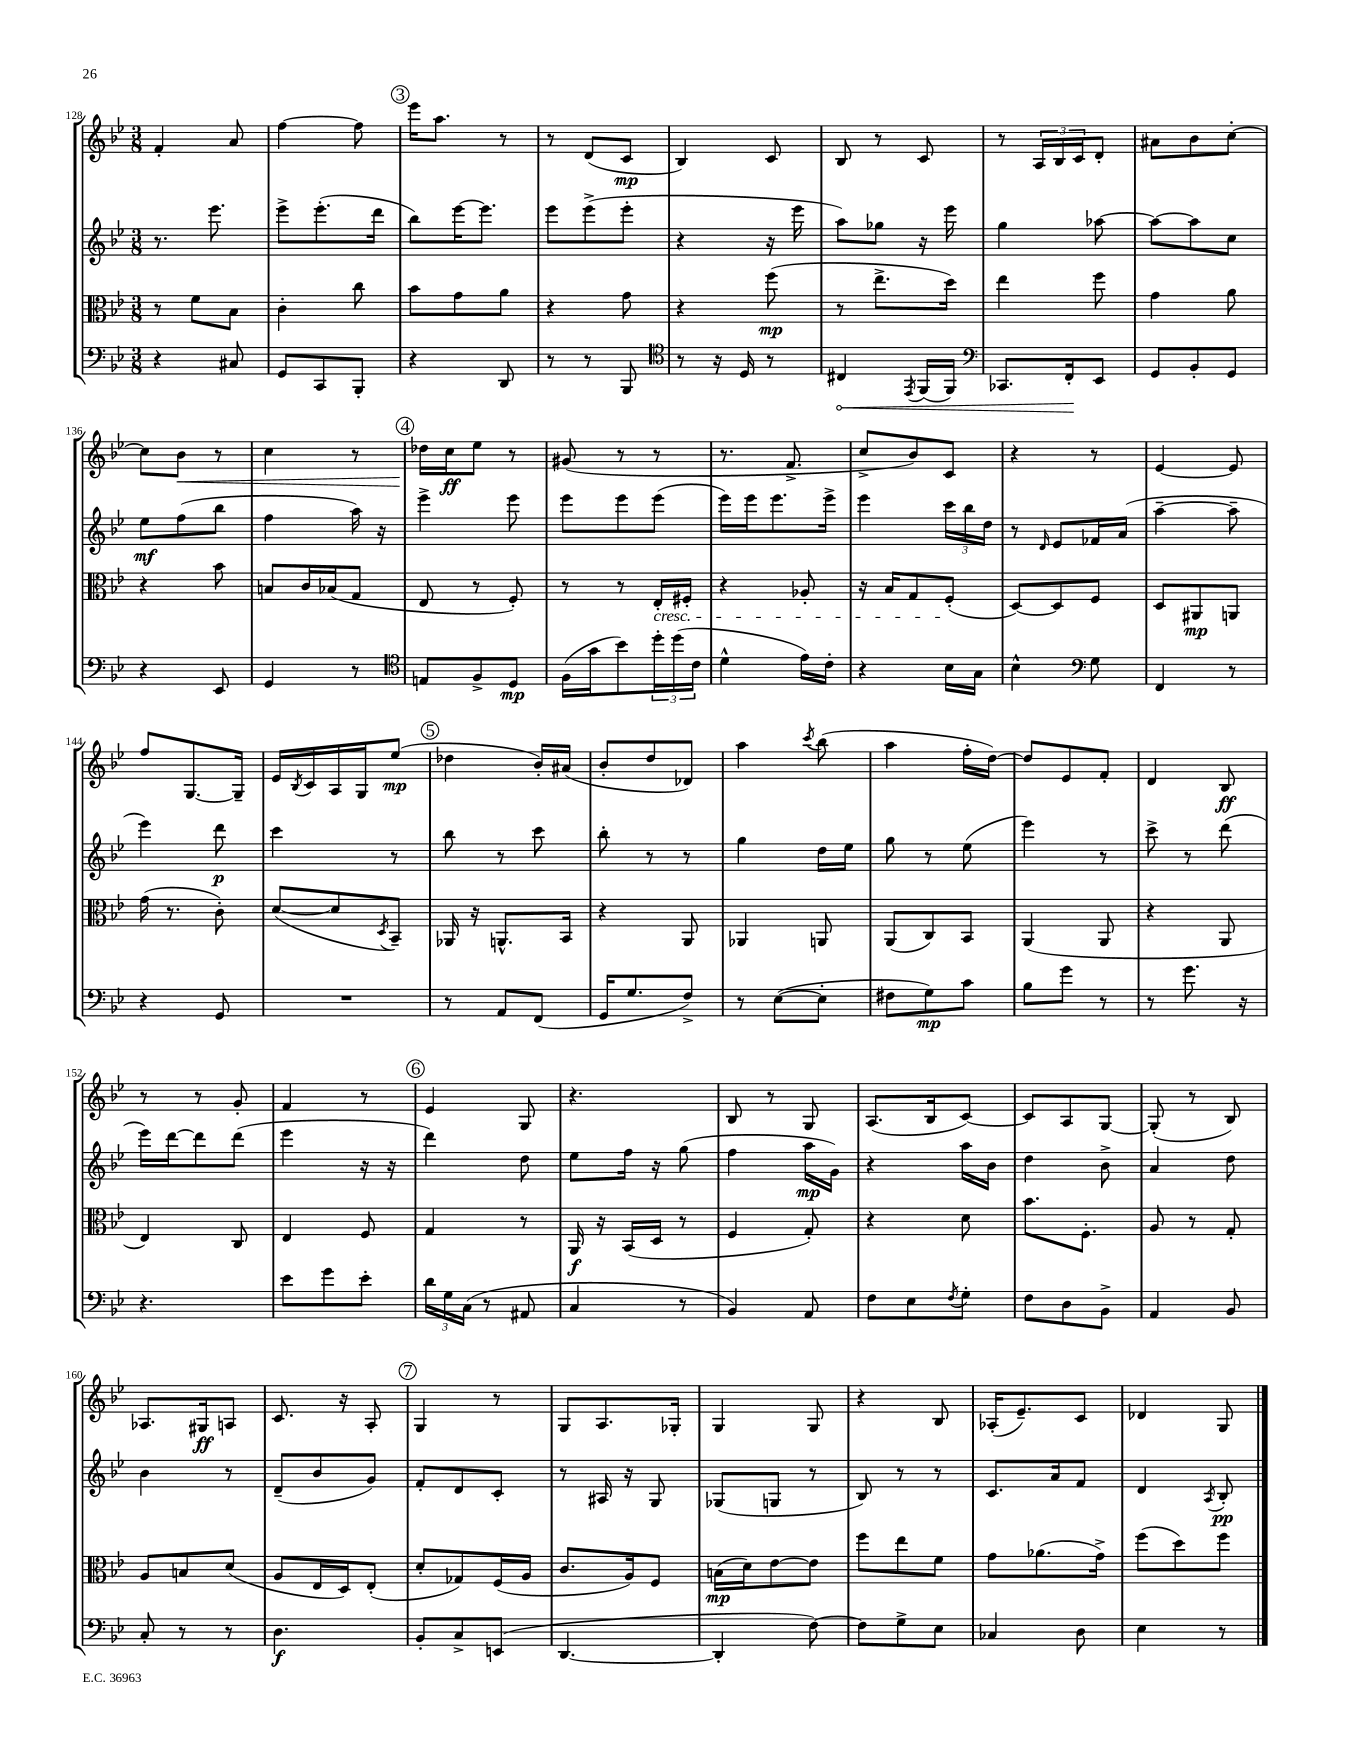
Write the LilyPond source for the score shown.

<<
\new StaffGroup <<
\new Staff = "s0" {
    \clef treble \key bes \major \numericTimeSignature \time 3/8
    f'4-. a'8 |
    f''4~ f''8 |
    \mark \markup { \circle "3" } ees'''16 a''8. r8 |
    r8 d'8( c'8\mp |
    bes4) c'8 |
    bes8 r8 c'8 |
    r8 \tuplet 3/2 { a16 bes16 c'16 } d'8-. |
    ais'8 bes'8 c''8~-. |
    c''8 bes'8\< r8 |
    c''4 r8 |
    \mark \markup { \circle "4" } des''16\! c''16\ff ees''8 r8 |
    gis'8( r8 r8 |
    r8. f'8.-> |
    c''8-> bes'8) c'8 |
    r4 r8 |
    ees'4~ ees'8 |
    f''8 g8.~ g16-- |
    ees'16 \acciaccatura { bes8 } c'16 a16 g16 ees''8\mp( |
    \mark \markup { \circle "5" } des''4 bes'16-.) ais'16( |
    bes'8-. d''8 des'8) |
    a''4 \acciaccatura { c'''8 } bes''8( |
    a''4 f''16-. d''16~) |
    d''8 ees'8 f'8-. |
    d'4 bes8\ff |
    r8 r8 g'8-. |
    f'4 r8 |
    \mark \markup { \circle "6" } ees'4 g8 |
    r4. |
    bes8 r8 g8 |
    a8.( bes16 c'8~) |
    c'8 a8 g8~ |
    g8-.( r8 bes8) |
    aes8. gis16\ff a8 |
    c'8. r16 a8-. |
    \mark \markup { \circle "7" } g4 r8 |
    g8 a8. ges16-. |
    g4 g8 |
    r4 bes8 |
    aes16-.( ees'8.--) c'8 |
    des'4 g8 \bar "|." |
}
\new Staff = "s1" {
    \clef treble \key bes \major \numericTimeSignature \time 3/8
    r8. ees'''8. |
    ees'''8-> ees'''8.-.( d'''16 |
    \mark \markup { \circle "3" } bes''8) ees'''16~ ees'''8. |
    ees'''8 ees'''8->( ees'''8-. |
    r4 r16 ees'''16 |
    a''8) ges''8 r16 ees'''16 |
    g''4 aes''8~ |
    aes''8~ aes''8 c''8 |
    ees''8\mf f''8( bes''8 |
    f''4 a''16) r16 |
    \mark \markup { \circle "4" } ees'''4-> ees'''8 |
    ees'''8 ees'''8 ees'''8( |
    ees'''16) ees'''16 ees'''8. ees'''16-> |
    ees'''4 \tuplet 3/2 { c'''16 bes''16 d''16 } |
    r8 \grace { d'16 } ees'8 fes'16 a'16( |
    a''4~-- a''8-- |
    ees'''4) d'''8\p |
    c'''4 r8 |
    \mark \markup { \circle "5" } bes''8 r8 c'''8 |
    bes''8-. r8 r8 |
    g''4 d''16 ees''16 |
    g''8 r8 ees''8( |
    ees'''4) r8 |
    c'''8-> r8 d'''8( |
    ees'''16) d'''16~ d'''8 d'''8( |
    ees'''4 r16 r16 |
    \mark \markup { \circle "6" } d'''4) d''8 |
    ees''8 f''16 r16 g''8( |
    f''4 a''16\mp g'16) |
    r4 a''16 bes'16 |
    d''4 bes'8-> |
    a'4 d''8 |
    bes'4 r8 |
    d'8--( bes'8 g'8) |
    \mark \markup { \circle "7" } f'8-. d'8 c'8-. |
    r8 ais16 r16 g8 |
    ges8( g8 r8 |
    bes8) r8 r8 |
    c'8. a'16 f'8 |
    d'4 \acciaccatura { a8 } bes8-.\pp \bar "|." |
}
\new Staff = "s2" {
    \clef alto \key bes \major \numericTimeSignature \time 3/8
    r8 f'8 bes8 |
    c'4-. c''8 |
    \mark \markup { \circle "3" } bes'8 g'8 a'8 |
    r4 g'8 |
    r4 f''8\mp( |
    r8 ees''8.-> d''16) |
    ees''4 f''8 |
    g'4 a'8 |
    r4 bes'8 |
    b8 c'16 bes16( g8 |
    \mark \markup { \circle "4" } ees8 r8 f8-.) |
    r8 r8 ees16-.\cresc fis16-. |
    r4 aes8-. |
    r16 bes16 g8 f8-.\!( |
    d8~) d8 f8 |
    d8 ais,8\mp a,8 |
    g'16( r8. c'8-.) |
    d'8~( d'8 \acciaccatura { d8 } bes,8--) |
    \mark \markup { \circle "5" } aes,16 r16 a,8.-^ bes,16 |
    r4 a,8 |
    aes,4 a,8 |
    a,8( c8) bes,8 |
    a,4( a,8 |
    r4 a,8 |
    ees4) c8 |
    ees4 f8 |
    \mark \markup { \circle "6" } g4 r8 |
    a,16\f r16 bes,16( d16 r8 |
    f4 g8-.) |
    r4 d'8 |
    bes'8. f8.-. |
    a8 r8 g8-. |
    a8 b8 d'8( |
    a8 ees16 d16) ees8-.( |
    \mark \markup { \circle "7" } d'8-. ges8) f16( a16 |
    c'8. a16) f8 |
    b16\mp( d'16) ees'8~ ees'8 |
    f''8 ees''8 f'8 |
    g'8 aes'8.( g'16->) |
    f''8( d''8) f''8 \bar "|." |
}
\new Staff = "s3" {
    \clef bass \key bes \major \numericTimeSignature \time 3/8
    r4 cis8 |
    g,8 c,8 bes,,8-. |
    \mark \markup { \circle "3" } r4 d,8 |
    r8 r8 bes,,8 |
    \clef tenor r8 r16 d16 r8 |
    \once \override Hairpin.circled-tip = ##t cis4\< \acciaccatura { ees,8 } f,16( f,16) |
    \clef bass ces,8. f,16-.\! ees,8 |
    g,8 bes,8-. g,8 |
    r4 ees,8 |
    g,4 r8 |
    \mark \markup { \circle "4" } \clef tenor e8 f8-> d8\mp |
    f16( g'16 bes'8) \tuplet 3/2 { d''16-. d''16( c'16 } |
    d'4-^ ees'16) c'16-. |
    r4 bes16 g16 |
    bes4-^ \clef bass g8 |
    f,4 r8 |
    r4 g,8 |
    R4. |
    \mark \markup { \circle "5" } r8 a,8 f,8( |
    g,16 g8. f8->) |
    r8 ees8~( ees8-. |
    fis8 g8\mp) c'8 |
    bes8 g'8 r8 |
    r8 g'8. r16 |
    r4. |
    ees'8 g'8 ees'8-. |
    \mark \markup { \circle "6" } \tuplet 3/2 { d'16 g16 c16( } r8 ais,8 |
    c4 r8 |
    bes,4) a,8 |
    f8 ees8 \acciaccatura { f8 } g8-. |
    f8 d8 bes,8-> |
    a,4 bes,8 |
    c8-. r8 r8 |
    d4.\f |
    \mark \markup { \circle "7" } bes,8-. c8-> e,8( |
    d,4.~ |
    d,4-. f8~) |
    f8 g8-> ees8 |
    ces4 d8 |
    ees4 r8 \bar "|." |
}
>>
>>
\layout { \context { \Score currentBarNumber = #128 } }
